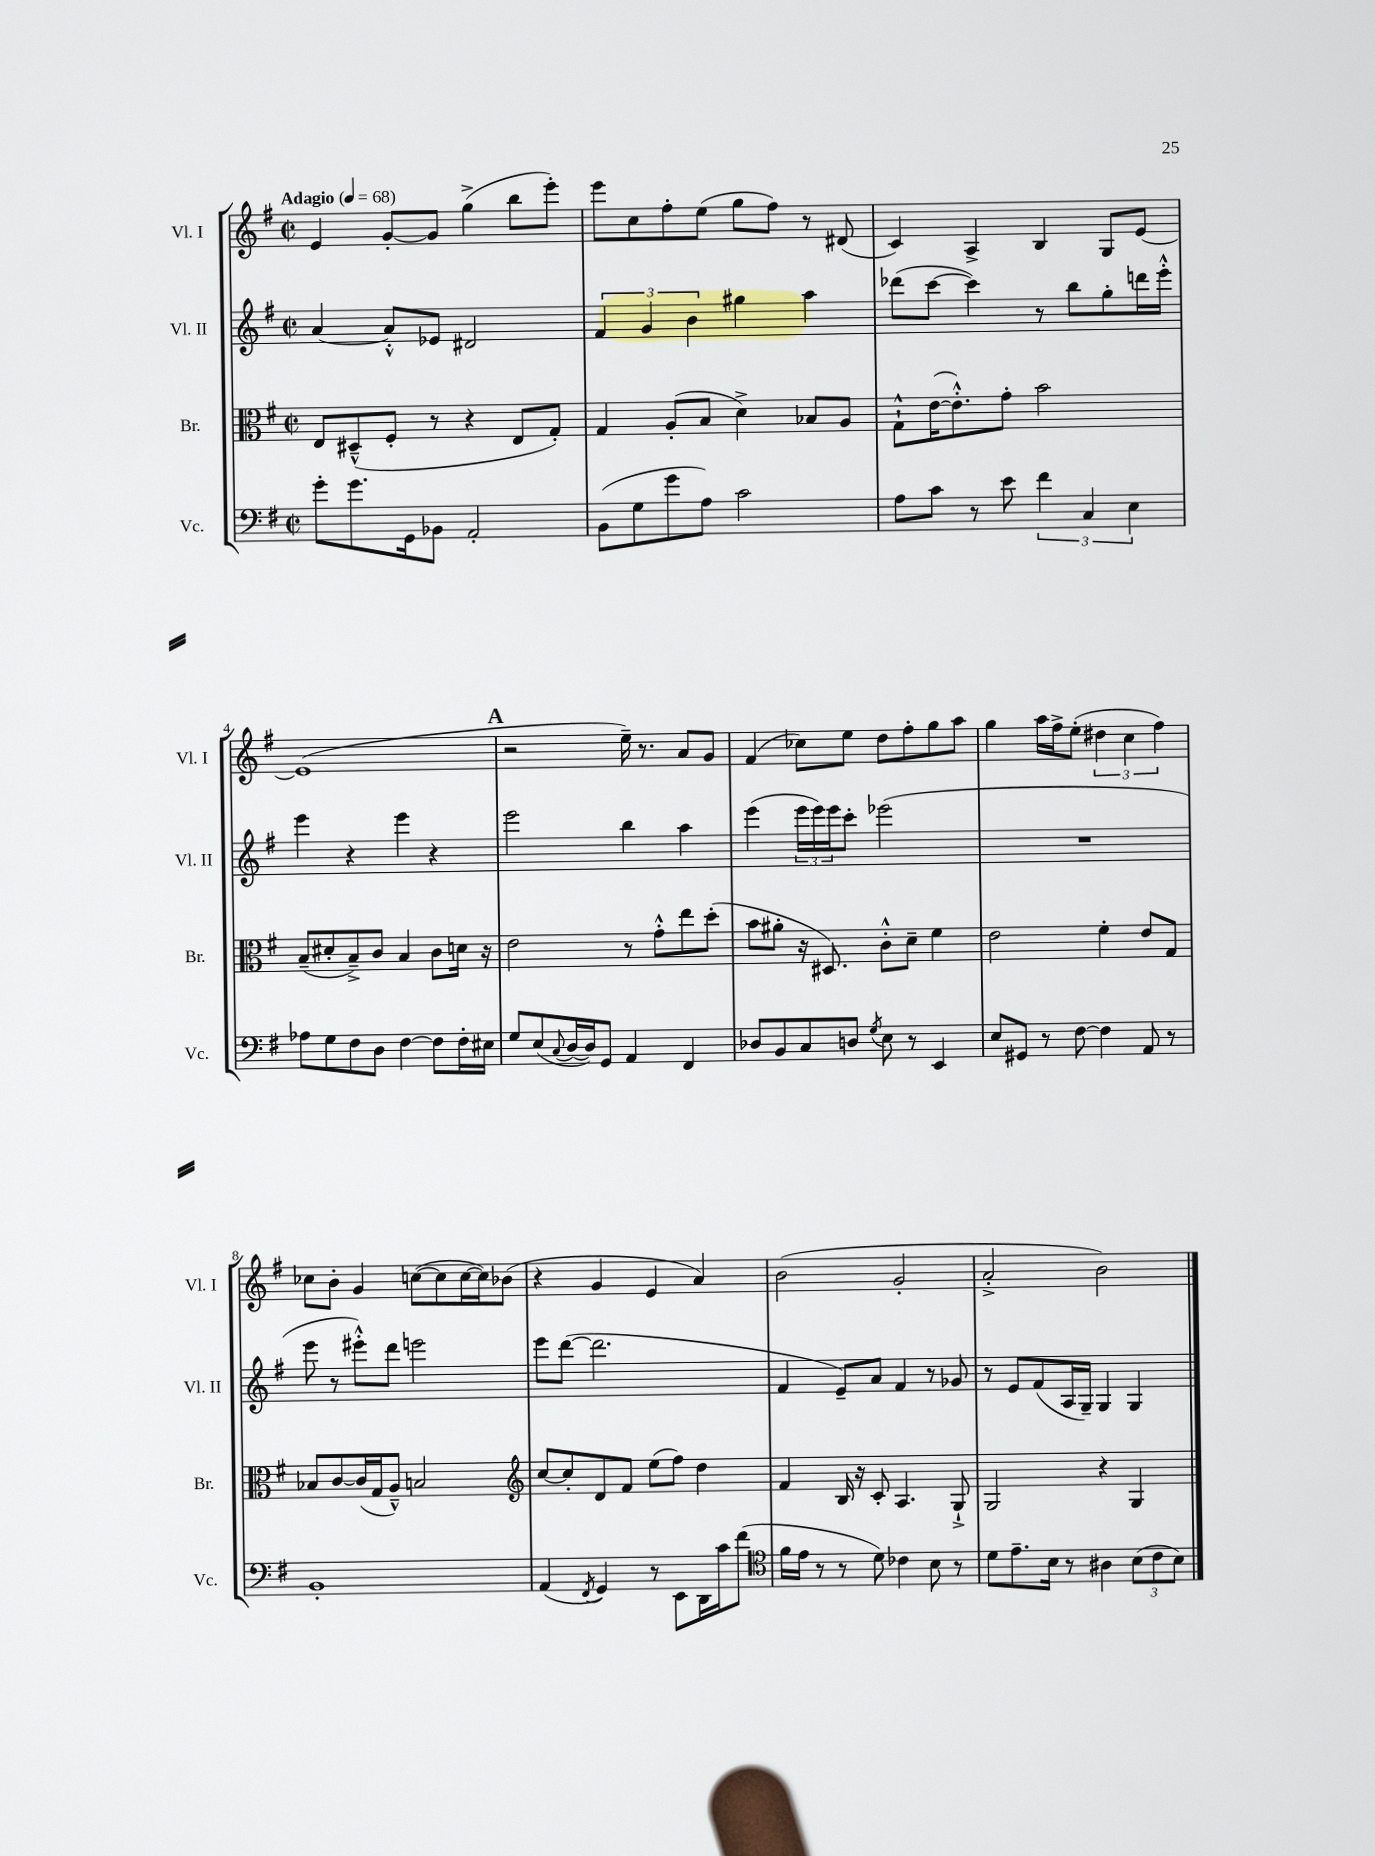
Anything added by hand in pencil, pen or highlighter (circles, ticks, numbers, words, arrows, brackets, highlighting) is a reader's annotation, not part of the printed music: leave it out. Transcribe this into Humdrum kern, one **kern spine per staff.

**kern	**kern	**kern	**kern
*staff4	*staff3	*staff2	*staff1
*clefF4	*clefC3	*clefG2	*clefG2
*k[f#]	*k[f#]	*k[f#]	*k[f#]
*M2/2	*M2/2	*M2/2	*M2/2
*met(c|)	*met(c|)	*met(c|)	*met(c|)
*MM68	*MM68	*MM68	*MM68
8g'	8E	[4a	4e
8.g	(8D#~^^	.	.
.	8F#'	8a'^^]	[8g'
16GG	.	.	.
8BB-	8r	8e-	8g]
2AA'	4r	2d#	(4gg^
.	8E	.	8bb
.	8G')	.	8eee')
=	=	=	=
(8BB	4G	6f#	8eee
8G	.	.	8cc
.	.	6g	.
8g	(8A'	.	8ff#'
.	.	6b	.
8A)	8B	.	(8ee
2c	4d^)	4gg#	8gg
.	.	.	8ff#)
.	8B-	4aa	8r
.	8A	.	(8d#
=	=	=	=
8A	8G`^^	(8ddd-	4c)
8c	([16e	[8ccc	.
.	8.e'^^])	.	.
8r	.	4ccc])	4A^
8e	8g'	.	.
6f#	2b	8r	4B
.	.	8bb	.
6C	.	.	.
.	.	8gg'	8G
6E	.	.	.
.	.	16ddd	[8e
.	.	16eee'^^	.
=	=	=	=
8A-	(8B~	4eee	(1e]
8G	8d#'	.	.
8F#	8B~^)	4r	.
8D	8c	.	.
[4F#	4B	4eee	.
8F#]	8c	4r	.
16F#'	16d	.	.
16E#	16r	.	.
=	=	=	=
8G	2e	2eee	2r
(8E	.	.	.
8qqC	.	.	.
[16D	.	.	.
16D])	.	.	.
8GG	.	.	.
4AA	8r	4bb	16ee~)
.	.	.	8.r
.	8g'^^	.	.
4FF#	8ee	4aa	8a
.	(8dd'	.	8g
=	=	=	=
8D-	8b	(4eee	(4f#
8BB	8a#'	.	.
8C	16r	24eee	8cc-)
.	.	24eee)	.
.	8.D#)	.	.
.	.	24eee	.
8D	.	8ccc'	8ee
8qG	.	.	.
8E	8c'^^	(2eee-	8dd
8r	8d~	.	8ff#'
4EE	4f#	.	8gg
.	.	.	8aa
=	=	=	=
8E	2e	1r	4gg
8GG#	.	.	.
8r	.	.	16aa
.	.	.	16ff#^
[8F#	.	.	(8ee'
4F#]	4f#'	.	6dd#
.	.	.	6cc
8AA	8e	.	.
.	.	.	6ff#)
8r	8G	.	.
=	=	=	=
1BB'	8B-	8eee	8cc-
.	[8c	8r	8b'
.	(16c]	8eee#'^^)	4g
.	16G	.	.
.	8A~^^)	8ddd	.
.	2B	2eee	([8cc
.	.	.	8cc]
.	.	.	[16cc
.	.	.	16cc])
.	.	.	(8b-
=	=	=	=
*	*clefG2	*	*
(4AA	[8cc	8eee	4r
.	8cc']	([8ddd	.
8qFF#	.	.	.
4GG)	8d	2.ddd]	4g
.	8f#	.	.
8r	(8ee	.	4e
8EE	8ff#)	.	.
16DD	4dd	.	4a)
16c	.	.	.
(8f#	.	.	.
=	=	=	=
*clefC4	*	*	*
16f#	4f#	4f#	(2b
16e	.	.	.
8r	.	.	.
8r	16B	8e~)	.
.	16r	.	.
8d)	8c'	8a	.
4c-	4.A	4f#	2g'
8B	.	8r	.
8r	8G`^	8g-	.
=	=	=	=
8d	2G	8r	2a'^
8.e~	.	8e	.
.	.	(8f#	.
16B	.	.	.
8r	.	16A	.
.	.	16G~)	.
4A#	4r	4G	2b)
(12B	4G	4G	.
12c	.	.	.
12B)	.	.	.
==	==	==	==
*-	*-	*-	*-
